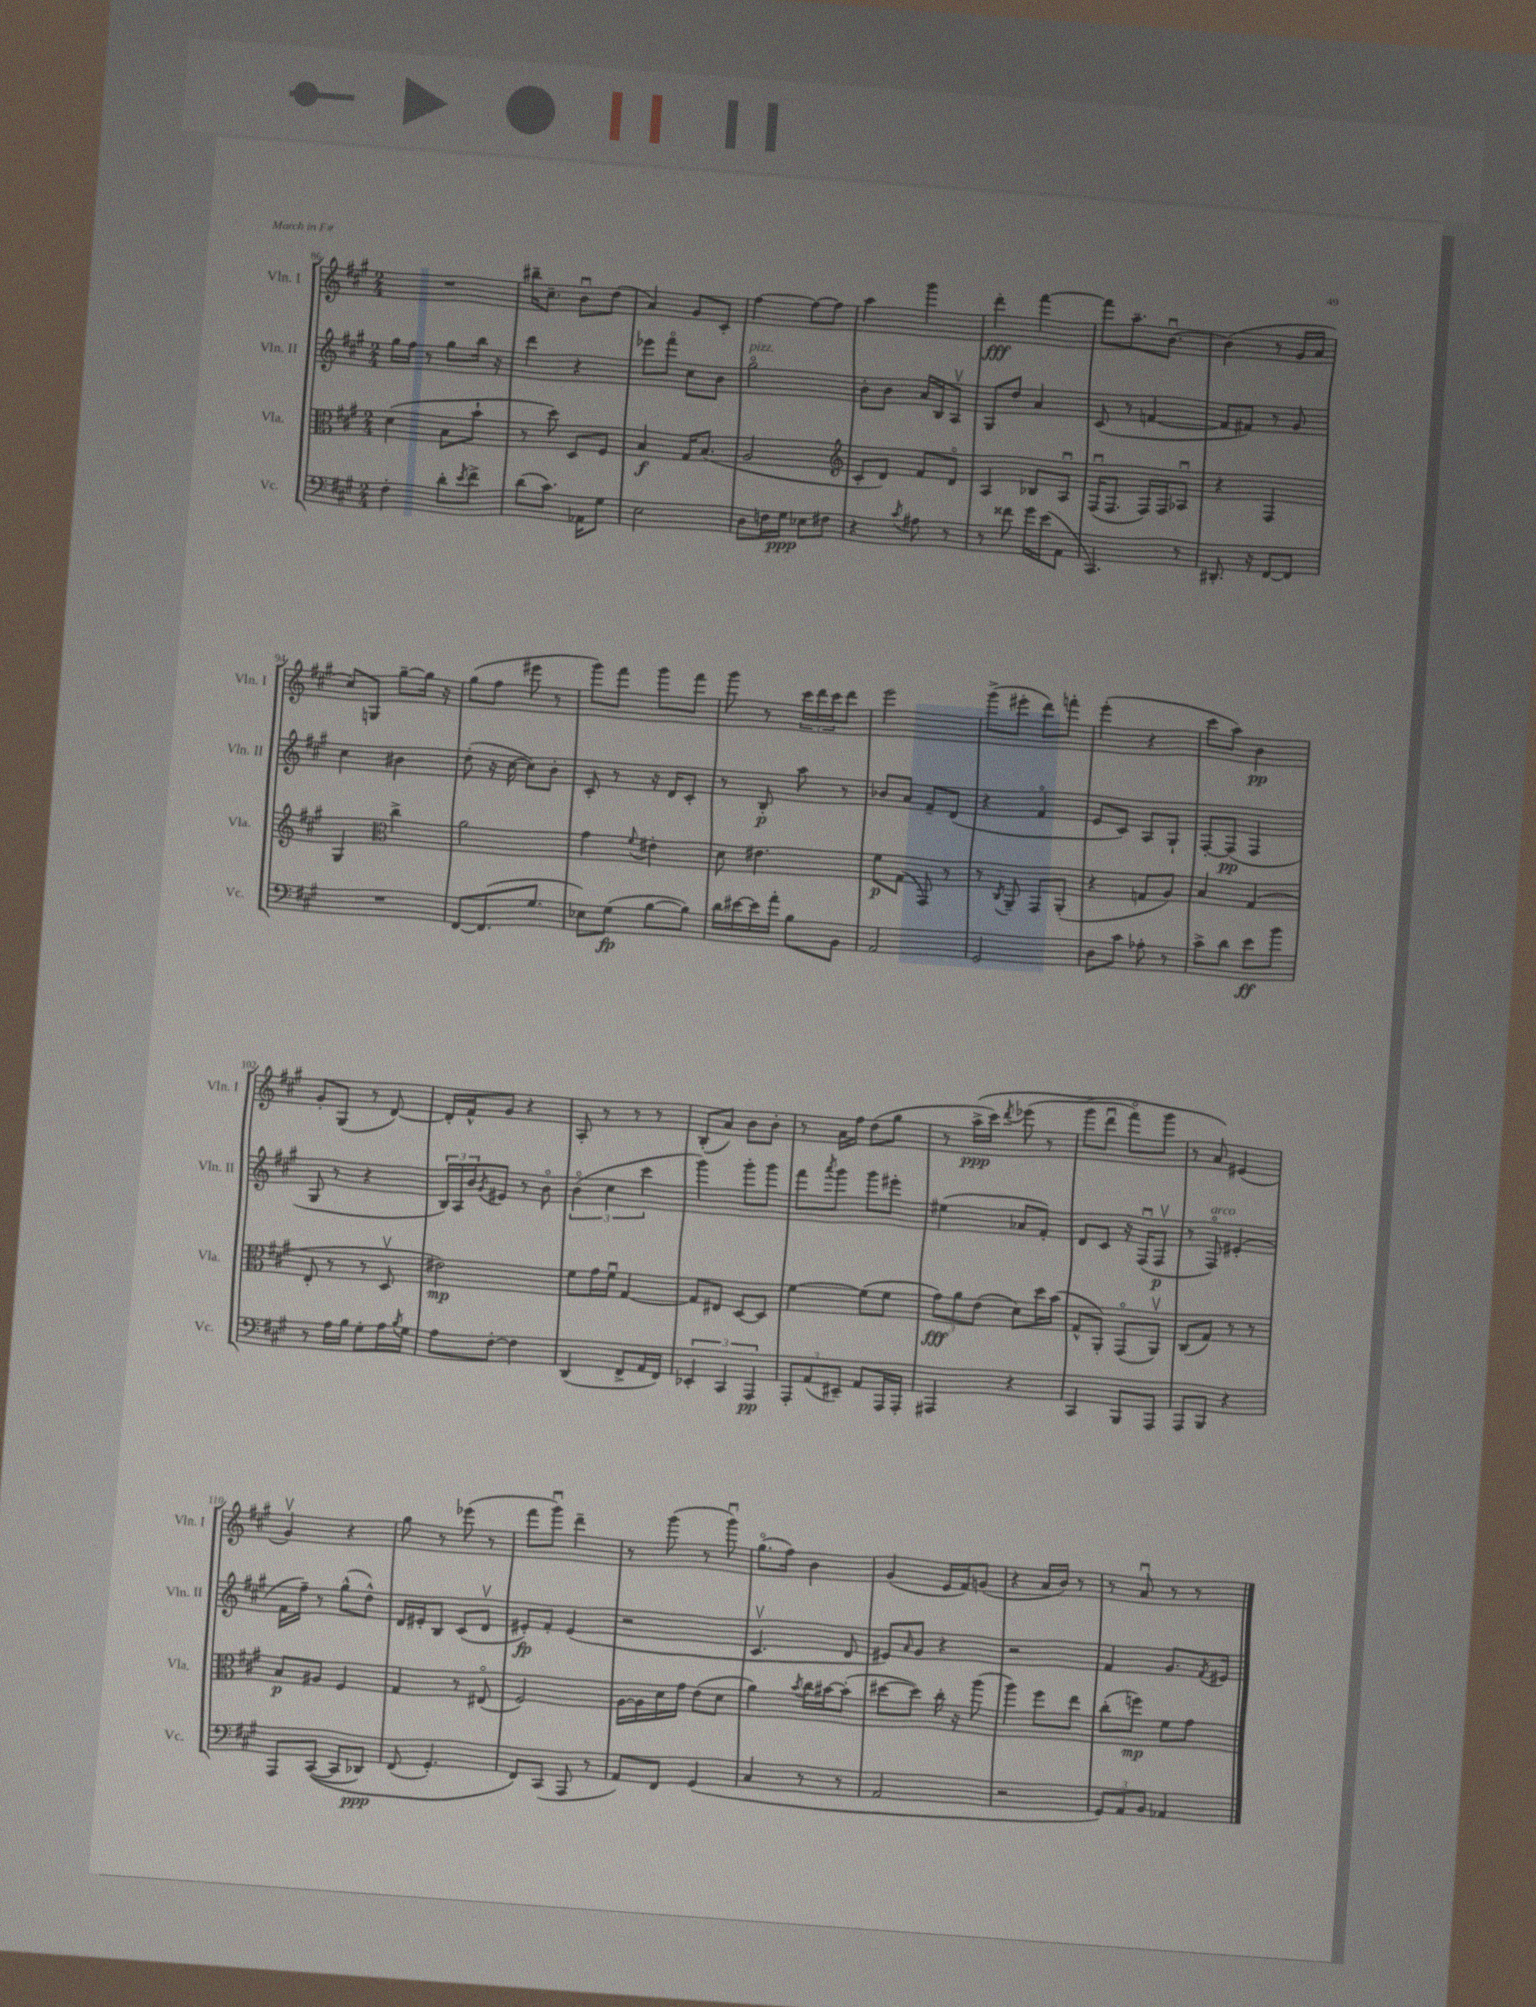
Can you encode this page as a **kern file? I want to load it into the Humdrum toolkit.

**kern	**dynam	**kern	**dynam	**kern	**dynam	**kern	**dynam
*part4	*part4	*part3	*part3	*part2	*part2	*part1	*part1
*staff4	*staff4	*staff3	*staff3	*staff2	*staff2	*staff1	*staff1
*I"Vc.	*	*I"Vla.	*	*I"Vln. II	*	*I"Vln. I	*
*I'Vc.	*	*I'Vla.	*	*I'Vln. II	*	*I'Vln. I	*
*clefF4	*	*clefC3	*	*clefG2	*	*clefG2	*
*k[f#c#g#]	*	*k[f#c#g#]	*	*k[f#c#g#]	*	*k[f#c#g#]	*
*M2/4	*	*M2/4	*	*M2/4	*	*M2/4	*
=86	=86	=86	=86	=86	=86	=86	=86
4F#'\	.	(4d\	.	16gg#\LL	.	2r	.
.	.	.	.	16ff#\JJ	.	.	.
.	.	.	.	8r	.	.	.
8d'\L	.	8B\L	.	8gg#\L	.	.	.
8qe/	.	.	.	.	.	.	.
8f#^\J	.	8b`\J	.	16bb\Jk	.	.	.
.	.	.	.	16r	.	.	.
=87	=87	=87	=87	=87	=87	=87	=87
(8d\L	.	8r	.	4ddd\	.	16bb#X~\KL	.
.	.	.	.	.	.	8.cc#~\J	.
8.c#\J)	.	8dd\)	.	.	.	.	.
.	.	8D/L	.	4r	.	8bu\L	.
16AA-X\KL	.	.	.	.	.	.	.
8G#\J	.	8F#/J	.	.	.	(8dd\J	.
=88	=88	=88	=88	=88	=88	=88	=88
2E\	.	4B/	f	8eee-X\L	.	4a/)	.
.	.	.	.	8fff#\J	.	.	.
.	.	16G#/KL	.	8cc#\L	.	8g#/L	.
.	.	(8.B/J	.	.	.	.	.
.	.	.	.	8b\J	.	8c#'/J	.
=89	=89	=89	=89	=89	=89	=89	=89
!	!	!	!	!LO:TX:a:i:t=pizz.	!	!	!
8D\L	.	2A/	.	2gg#\	.	[4ff#\	.
16Fn\L	.	.	.	.	.	.	.
16G#\JJ	ppp	.	.	.	.	.	.
8E-X\L	.	.	.	.	.	8ff#\L_	.
8F#X\J	.	.	.	.	.	8ff#\J]	.
=90	=90	=90	=90	=90	=90	=90	=90
*	*	*clefG2	*	*	*	*	*
4r	.	8c#'/L	.	8b'\L	.	4aa\	.
.	.	8d/J)	.	8b\J	.	.	.
8qc#/	.	.	.	.	.	.	.
8A#X\	.	8f#/L	.	16a/LL	.	4ggg#\	.
.	.	.	.	16B/J	.	.	.
8r	.	8d/J	.	8Av/J	.	.	.
=91	=91	=91	=91	=91	=91	=91	=91
8r	.	4A/	.	8G#/L	.	4ddd'\	fff
8f##X\	.	.	.	8dd/J	.	.	.
16g#\LL	.	8B-X/L	.	4a/	.	[4fff#\	.
(16e\J	.	.	.	.	.	.	.
8AA\J	.	8Au/J	.	.	.	.	.
=92	=92	=92	=92	=92	=92	=92	=92
4.CC#/)	.	(16F#u/KL	.	(8c#/	.	8fff#\L]	.
.	.	8.F#/J	.	.	.	.	.
.	.	.	.	8r	.	8.aa~\	.
.	.	16F#/LL)	.	[4fn/	.	.	.
.	.	16F#/J	.	.	.	[8.bu\J	.
8r	.	8A-Xu/J	.	.	.	.	.
=93	=93	=93	=93	=93	=93	=93	=93
8.DD#X'/	.	4r	.	8f/L]	.	(4b\]	.
.	.	.	.	8f#X/J)	.	.	.
16r	.	.	.	.	.	.	.
[8FF#/L	.	4F#/	.	8r	.	8r	.
8FF#/J]	.	.	.	8g#/	.	16g#/LL	.
.	.	.	.	.	.	16a/JJ	.
!!LO:LB:g=z
=94	=94	=94	=94	=94	=94	=94	=94
2r	.	4G#/	.	4cc#\	.	8cc#/L)	.
.	.	.	.	.	.	8Gn/J	.
*	*	*clefC3	*	*	*	*	*
.	.	4cc#^\	.	4b#X\	.	[8gg#~\L	.
.	.	.	.	.	.	16gg#\Jk]	.
.	.	.	.	.	.	16r	.
=95	=95	=95	=95	=95	=95	=95	=95
[8FF#/L	.	2a\	.	(8dd'\	.	(8gg#\L	.
(8.FF#/]	.	.	.	16r	.	8ff#\J	.
.	.	.	.	[16cc#\	.	.	.
.	.	.	.	8cc#\L])	.	8eee#X\	.
8.G#/J	.	.	.	.	.	.	.
.	.	.	.	8b'\J	.	8r	.
=96	=96	=96	=96	=96	=96	=96	=96
8E-X\L)	.	4g#\	.	8c#'/	.	8ggg#\L)	.
(8G#\J	fp	.	.	8r	.	8fff#\J	.
.	.	8qqf#/	.	.	.	.	.
[8B\L	.	4e#X'\	.	16r	.	8ggg#\L	.
.	.	.	.	16d/KL	.	.	.
8B\J])	.	.	.	8c#'/J	.	8fff#\J	.
=97	=97	=97	=97	=97	=97	=97	=97
16d\LL	.	8d\	.	8r	.	8ggg#\	.
[16e#X\	.	.	.	.	.	.	.
16e#\]	.	4.e#X\	.	8B'/	p	8r	.
16a'\JJ	.	.	.	.	.	.	.
8B\L	.	.	.	8aa\	.	24ccc#\LL	.
.	.	.	.	.	.	24ddd\	.
.	.	.	.	.	.	24ccc#\J	.
8BB\J	.	.	.	8r	.	8ddd\J	.
=98	=98	=98	=98	=98	=98	=98	=98
2AA/	.	8f#\L	p	8b-X/L	.	2eee\	.
.	.	(8G#\J	.	8a/J	.	.	.
.	.	8GG#/)	.	8f#~/L	.	.	.
.	.	8r	.	(8d/J	.	.	.
=99	=99	=99	=99	=99	=99	=99	=99
2GG#/	.	8r	.	4r	.	(8ggg#^\L	.
.	.	8qC#/	.	.	.	.	.
.	.	8AA~/	.	.	.	8eee#X'\J	.
.	.	8GG#/L	.	4f#/	.	8ddd\L)	.
.	.	(8AA'/J	.	.	.	8fffn'\J	.
=100	=100	=100	=100	=100	=100	=100	=100
8D\L	.	4r	.	8e/L	.	(4eee'\	.
8c#\J	.	.	.	8c#/J)	.	.	.
8A-X'\	.	8Gn/L	.	8A/L	.	4r	.
8r	.	8A/J)	.	8G#`/J	.	.	.
=101	=101	=101	=101	=101	=101	=101	=101
8c#^\L	.	4B/	.	[8F#'/L	.	8ccc#\L	.
8d\J	.	.	.	(8F#/J]	pp	8aa\J)	.
8e\L	ff	(4G#/	.	4F#/	.	4b\	pp
8b\J	.	.	.	.	.	.	.
!!LO:LB:g=z
=102	=102	=102	=102	=102	=102	=102	=102
8r	.	8E'/	.	8G#/	.	8g#'/L	.
16A\LL	.	8r	.	8r	.	(8G#/J	.
16B\JJ	.	.	.	.	.	.	.
8G#'\L	.	8r	.	4r	.	8r	.
16A\L	.	8Dv/	.	.	.	[8d/)	.
8qB/	.	.	.	.	.	.	.
16G#\JJ	.	.	.	.	.	.	.
=103	=103	=103	=103	=103	=103	=103	=103
8A\L	.	2e#X\)	mp	24B/LL)	.	16d'/LL]	.
.	.	.	.	24A/	.	.	.
.	.	.	.	.	.	16f#^^/J	.
.	.	.	.	24b/J	.	.	.
.	.	.	.	8qg#/	.	.	.
[8F#'\J	.	.	.	8e#X/J	.	8g#/J	.
4F#\]	.	.	.	8r	.	4r	.
.	.	.	.	8b\	.	.	.
=104	=104	=104	=104	=104	=104	=104	=104
(4DD/	.	8f#\L	.	(6b\	.	8A'/	.
.	.	16g#\L	.	.	.	8r	.
.	.	.	.	6cc#\	.	.	.
.	.	16f#u\JJ	.	.	.	.	.
8FF#^/L	.	[4G#/	.	.	.	8r	.
.	.	.	.	6ccc#\	.	.	.
16AA/L	.	.	.	.	.	8r	.
16FF#/JJ)	.	.	.	.	.	.	.
=105	=105	=105	=105	=105	=105	=105	=105
6EE-X'/	.	8G#/L]	.	4ggg#\)	.	(8B'/L	.
.	.	8E#X/J	.	.	.	8a/J)	.
6CC#/	.	.	.	.	.	.	.
.	.	[8D/L	.	8ggg#'\L	.	8b\L	.
6AAA/	pp	.	.	.	.	.	.
.	.	8D/J]	.	8ggg#\J	.	8b'\J	.
=106	=106	=106	=106	=106	=106	=106	=106
12AAA'/L	.	[4f#\	.	8fff#\L	.	8r	.
(12AA/	.	.	.	.	.	.	.
.	.	.	.	8qaaa/	.	.	.
.	.	.	.	8ggg#\J	.	16a\LL	.
12EE#X~/J)	.	.	.	.	.	.	.
.	.	.	.	.	.	16ff#\JJ	.
8AA/L	.	(8f#\L]	.	8ggg#\L	.	(8dd\L	.
16AAA/L	.	8f#\J	.	8eee#X'\J	.	8gg#\J	.
16AAA'/JJ	.	.	.	.	.	.	.
=107	=107	=107	=107	=107	=107	=107	=107
4AAA#X/	.	12g#\L)	fff	(4ee#X\	.	8r	.
.	.	12a\	.	.	.	.	.
.	.	.	.	.	.	(16aa^\LL	ppp
.	.	(12e\J	.	.	.	.	.
.	.	.	.	.	.	16ccc#\JJ)	.
.	.	.	.	.	.	8qddd/	.
4r	.	8d\L)	.	8a-X/L	.	(8eee-X\	.
.	.	16dd\L	.	8f#'/J)	.	8r	.
.	.	(16b\JJ	.	.	.	.	.
=108	=108	=108	=108	=108	=108	=108	=108
4CC#/	.	8G#^^/L	.	8d/L	.	8ggg#^\L	.
.	.	8AA'/J)	.	8c#/J	.	8dddu\J	.
8BBB/L	.	(8GG#/L	.	16r	.	8fff#\L)	.
.	.	.	.	(16F#u/KL	.	.	.
8AAA/J	.	8AAv/J)	.	8F#v/J	p	8ggg#\J	.
=109	=109	=109	=109	=109	=109	=109	=109
8AAA/L	.	(8C#/L	.	8r	.	8r	.
!	!	!	!	!LO:TX:a:i:t=arco	!	!	!
8BBB/J	.	8G#/J)	.	8F#/)	.	8a/)	.
4r	.	8r	.	(4e#X'/	.	(4e#X/	.
.	.	8r	.	.	.	.	.
!!LO:LB:g=z
=110	=110	=110	=110	=110	=110	=110	=110
8AAA/L	.	8B/L	p	16f#\LL	.	4g#v/)	.
.	.	.	.	16ff#~\JJ)	.	.	.
(([8CC#/J	.	8A#X/J	.	8r	.	.	.
8CC#/L]	.	4F#/	.	(8gg#^^\L	.	4r	.
8DD-X/J)	ppp	.	.	8dd^^\J)	.	.	.
=111	=111	=111	=111	=111	=111	=111	=111
(8FF#/	.	4G#/	.	16d/LL	.	8gg#\	.
.	.	.	.	16e#X'/J	.	.	.
4.GG#'/)	.	.	.	8B/J	.	8r	.
.	.	8r	.	(8c#/L	.	(8eee-X\	.
.	.	(8E#X/	.	8dv/J	.	8r	.
=112	=112	=112	=112	=112	=112	=112	=112
8FF#/L)	.	2F#/)	.	8e#X'/L)	fp	8fff#\L	.
(8CC#/J	.	.	.	8f#'/J	.	8ggg#u\J)	.
8AAA/	.	.	.	(4e#/	.	4ddd~\	.
8r	.	.	.	.	.	.	.
=113	=113	=113	=113	=113	=113	=113	=113
8AA/L)	.	[16A\LL	.	2r	.	8r	.
.	.	16A\]	.	.	.	.	.
8FF#/J	.	16d\	.	.	.	(8ggg#\	.
.	.	16g#\JJ	.	.	.	.	.
(4GG#/	.	(8e\L	.	.	.	8r	.
.	.	8d\J	.	.	.	8ggg#u\)	.
=114	=114	=114	=114	=114	=114	=114	=114
4C#/	.	4a\)	.	4.c#v/	.	(8.gg#\L	.
.	.	.	.	.	.	16ff#\Jk)	.
.	.	8qb/	.	.	.	.	.
8r	.	16cc#\LL	.	.	.	4b\	.
.	.	[16b#X\J	.	.	.	.	.
8r	.	(8b#'\J]	.	8d/	.	.	.
=115	=115	=115	=115	=115	=115	=115	=115
2AA/	.	[8dd#X\L	.	8e#X/L)	.	(4g#/	.
.	.	.	.	16qqa/	.	.	.
.	.	8dd#\J])	.	8g#/J	.	.	.
.	.	16cc#'\	.	4r	.	16e/LL	.
.	.	16r	.	.	.	16f#/J)	.
.	.	(8aa\	.	.	.	(8gn/J	.
=116	=116	=116	=116	=116	=116	=116	=116
2r	.	4aa\)	.	2r	.	4r	.
.	.	8ff#\L	.	.	.	16a/LL	.
.	.	.	.	.	.	16b/JJ)	.
.	.	8ee\J	.	.	.	8r	.
=117	=117	=117	=117	=117	=117	=117	=117
12GG#/L)	.	(8cc#'\L	.	4f#/	.	8r	.
12AA/	.	.	.	.	.	.	.
.	.	8ffn\J)	mp	.	.	8au/	.
12BB/J	.	.	.	.	.	.	.
4AA-X/	.	8f#\L	.	8.g#/L	.	8r	.
.	.	8g#\J	.	.	.	8r	.
.	.	.	.	8qf#/	.	.	.
.	.	.	.	16e#X/Jk	.	.	.
==	==	==	==	==	==	==	==
*-	*-	*-	*-	*-	*-	*-	*-
